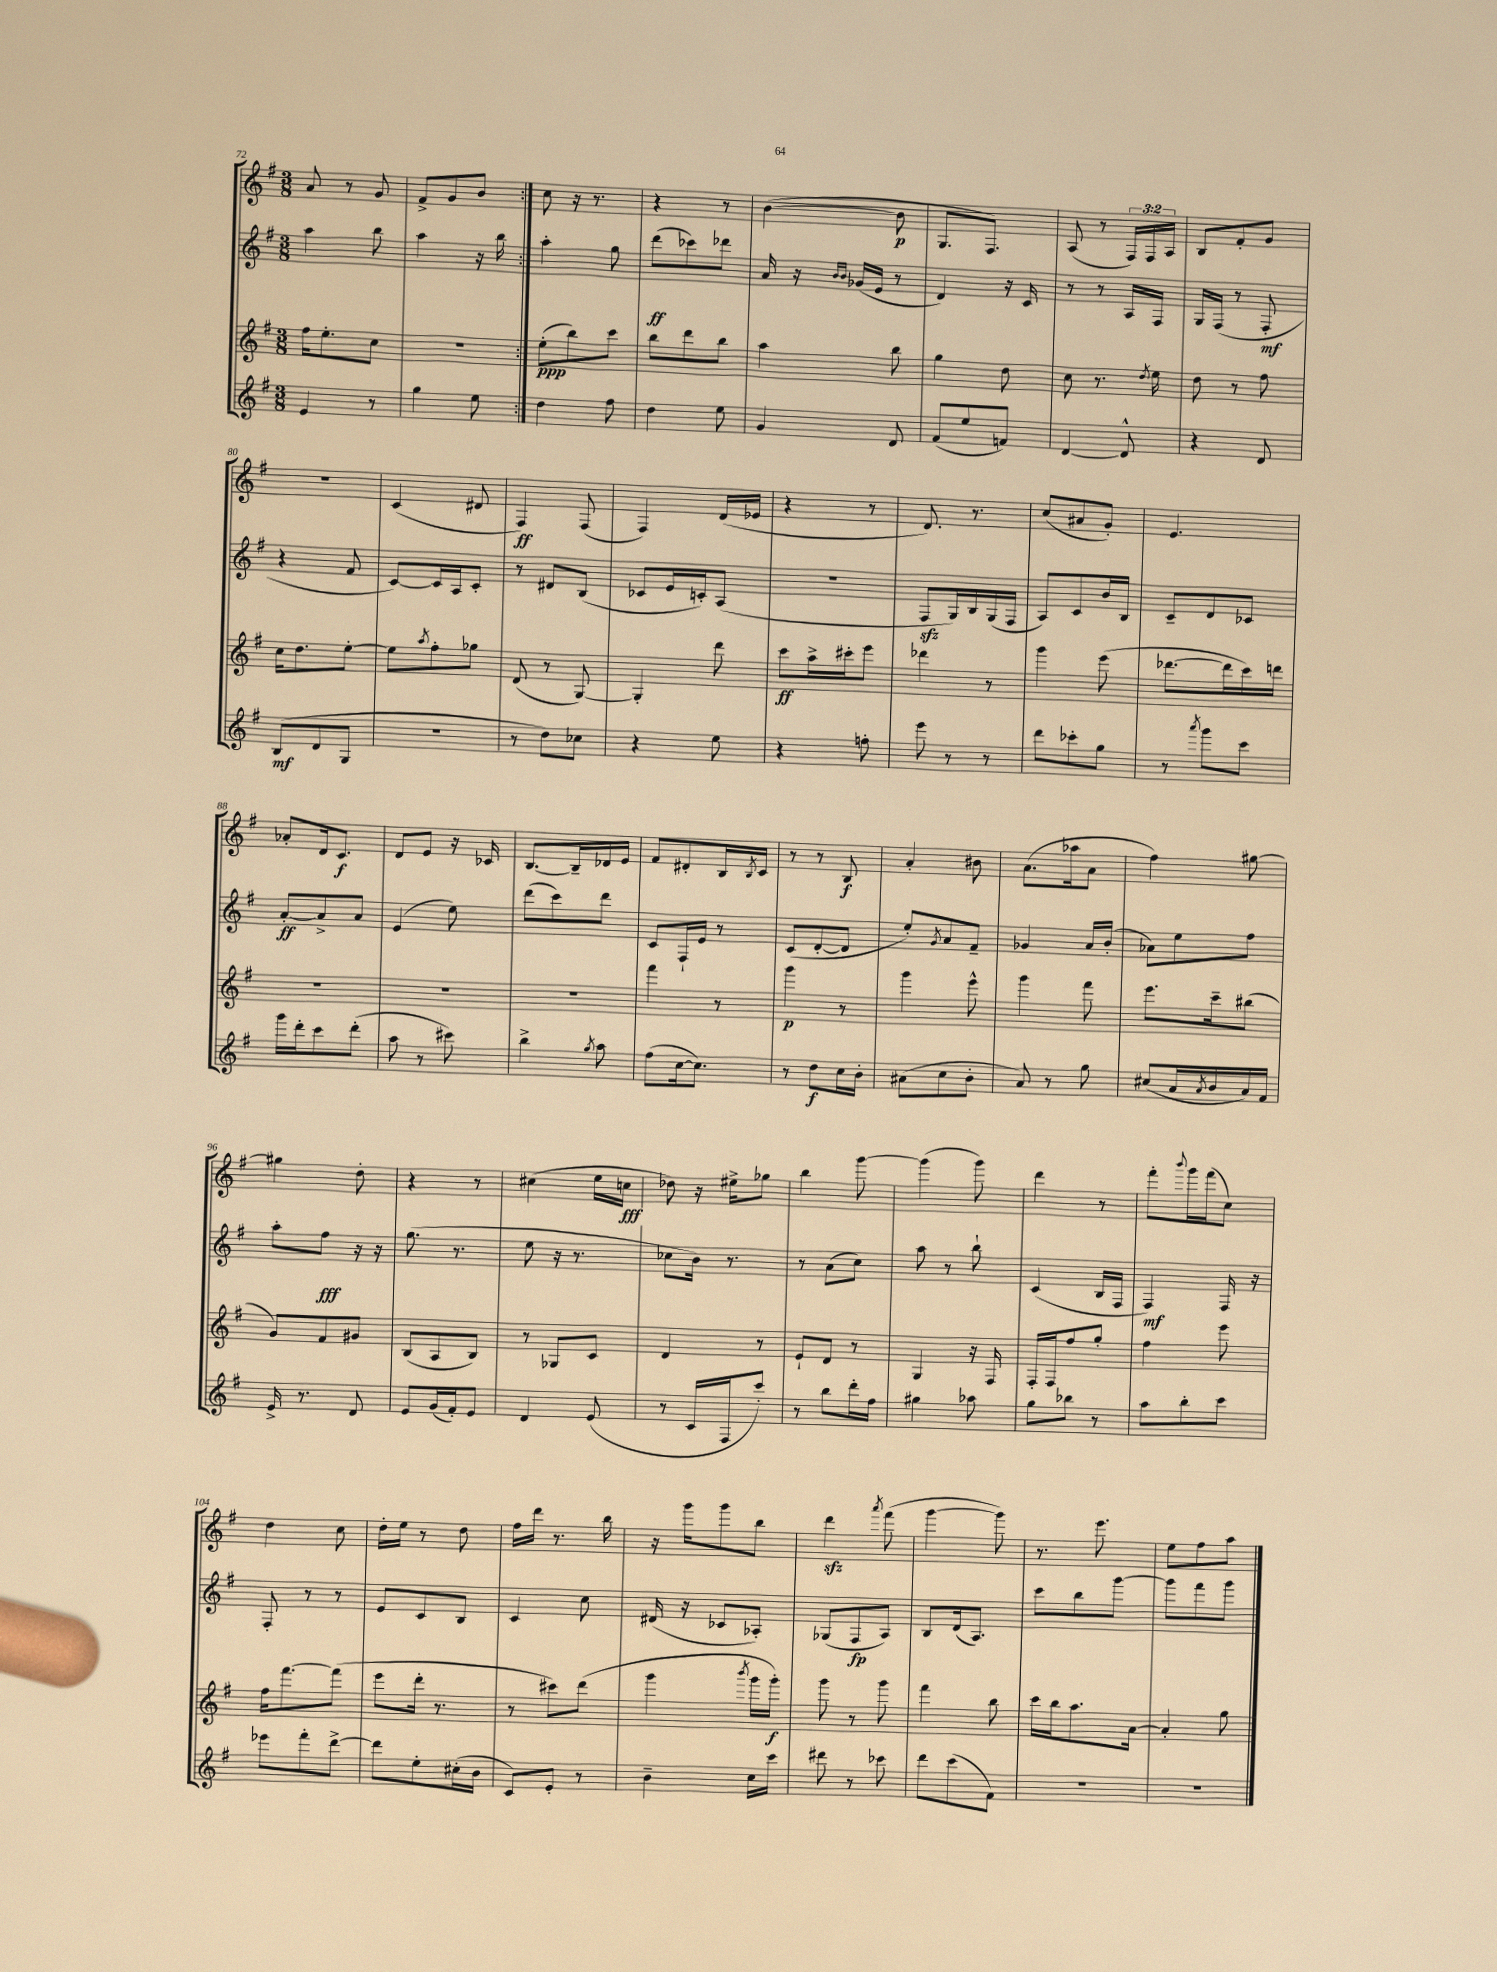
<<
\new StaffGroup <<
\new Staff = "s0" {
    \clef treble \key g \major \numericTimeSignature \time 3/8 \override Staff.TupletNumber.text = #tuplet-number::calc-fraction-text
    \repeat volta 2 { a'8 r8 g'8 |
    fis'8-> g'8 b'8 | }
    c''8 r16 r8. |
    r4 r8 |
    b'4~( b'8\p |
    g8. fis8.) |
    a8( r8 \tuplet 3/2 { fis16) fis16 a16 } |
    b8 fis'8-. g'8 |
    R4. |
    c'4( dis'8 |
    fis4\ff) fis8( |
    fis4) d'16( ees'16 |
    r4 r8 |
    d'8.) r8. |
    c''8( ais'8 g'8-.) |
    e'4. |
    aes'8-. d'16 c'8.\f |
    d'8 e'8 r16 ces'16 |
    b8.~ b16-- des'16 e'16 |
    fis'8 dis'8-. b16 \acciaccatura { b8 } c'16 |
    r8 r8 b8\f |
    a'4-. bis'8 |
    a'8.( aes''16 a'8 |
    fis''4) gis''8~ |
    gis''4 d''8-. |
    r4 r8 |
    cis''4( e''16 c''16\fff |
    des''8) r16 eis''16-> ges''8 |
    b''4 g'''8~ |
    g'''4( g'''8) |
    d'''4 r8 |
    fis'''8-. \appoggiatura { b'''8 } g'''16 fis'''16( c''8) |
    d''4 c''8 |
    d''16-. e''16 r8 d''8 |
    fis''16 d'''16 r8. b''16 |
    r16 g'''16 g'''8 b''8 |
    d'''4\sfz \acciaccatura { a'''8 } fis'''8( |
    g'''4~ g'''8) |
    r8. e'''8. |
    e''8 fis''8 a''8 \bar "|." |
}
\new Staff = "s1" {
    \clef treble \key g \major \numericTimeSignature \time 3/8
    \repeat volta 2 { a''4 b''8 |
    a''4 r16 b''16 | }
    a''4-. g''8 |
    d'''8\ff( ces'''8) des'''8 |
    a'16 r16 \grace { b'16 b'16 } ges'16( e'16 r8 |
    d'4) r16 c'16 |
    r8 r8 a16 fis16 |
    g16 fis16( r8 fis8-.\mf |
    r4 fis'8 |
    c'8~) c'16 a16 c'8-. |
    r8 dis'8 b8( |
    ces'8 e'16 c'16-.) a8( |
    R4. |
    fis8\sfz g16) b16 g16( fis16 |
    a8) c'8 b'16 b16 |
    c'8-- d'8 ces'8 |
    a'8~-.\ff a'8-> a'8 |
    e'4( e''8) |
    d'''8( c'''8) d'''8 |
    c'8 fis16-! e'16 r8 |
    c'8( d'8~-. d'8 |
    e''8-.) \acciaccatura { g'8 } a'8 fis'8-- |
    ges'4 a'16 b'16-.( |
    aes'8) e''8 fis''8 |
    a''8-. fis''8\fff r16 r16 |
    g''8.( r8. |
    e''8 r16 r8. |
    ces''8 b'16) r8. |
    r8 a'8( c''8) |
    a''8 r8 b''8-! |
    c'4( b16 fis16 |
    fis4\mf) fis16 r16 |
    fis8-. r8 r8 |
    e'8 c'8 b8 |
    c'4 c''8 |
    dis'16( r16 ces'8 aes8-.) |
    ges8( fis8\fp a8) |
    b8 d'16( a8.) |
    c'''8 b''8 g'''8~ |
    g'''8 fis'''8 g'''8 \bar "|." |
}
\new Staff = "s2" {
    \clef treble \key g \major \numericTimeSignature \time 3/8
    \repeat volta 2 { fis''16 e''8.-. c''8 |
    R4. | }
    e''8-.\ppp( b''8) c'''8 |
    b''8 d'''8 b''8 |
    a''4 b''8 |
    g''4 d''8 |
    c''8 r8. \acciaccatura { d''8 } e''16 |
    d''8 r8 fis''8 |
    c''16 d''8. e''8~-. |
    e''8 \acciaccatura { a''8 } fis''8-. ges''8 |
    d'8( r8 g8~) |
    g4-. d'''8 |
    c'''8\ff a''16-> cis'''16-. e'''8 |
    des'''4 r8 |
    g'''4 e'''8( |
    des'''8.~ des'''16 c'''16) d'''16 |
    R4. |
    R4. |
    R4. |
    fis'''4 r8 |
    g'''4\p r8 |
    g'''4 e'''8-^ |
    g'''4 fis'''8 |
    e'''8. c'''16-- bis''8( |
    g'8) fis'8 gis'8 |
    b8( a8 b8) |
    r8 ges8 c'8 |
    d'4 r8 |
    e'8-! d'8 r8 |
    g4 r16 fis16 |
    fis16-. fis16 fis''8 g''8-. |
    fis''4 e'''8 |
    fis''16 fis'''8.~ fis'''8( |
    e'''8 d'''16-. r8. |
    r8 cis'''8) d'''8( |
    g'''4 \acciaccatura { b'''8 } g'''16 g'''16-.\f) |
    g'''8 r8 g'''8 |
    fis'''4 b''8 |
    c'''16 b''16 a''8. a'16~ |
    a'4-. g''8 \bar "|." |
}
\new Staff = "s3" {
    \clef treble \key g \major \numericTimeSignature \time 3/8
    \repeat volta 2 { e'4 r8 |
    g''4 e''8 | }
    d''4 fis''8 |
    d''4 e''8 |
    g'4 d'8 |
    fis'8( e''8 f'8) |
    d'4~ d'8-^ |
    r4 d'8 |
    b8\mf( d'8 g8 |
    R4. |
    r8 d''8) ces''8 |
    r4 e''8 |
    r4 f''8-. |
    e'''8 r8 r8 |
    d'''8 ces'''8-. g''8 |
    r8 \acciaccatura { a'''8 } g'''8 c'''8 |
    g'''16 d'''16-. c'''8 d'''8-.( |
    a''8 r8 cis'''8) |
    b''4-> \acciaccatura { g''8 } a''8 |
    fis''8( c''16~ c''8.) |
    r8 d''8\f c''16 b'16-. |
    ais'8( c''8 b'8-. |
    a'8) r8 g''8 |
    cis''8( a'16 \acciaccatura { a'8 } b'16 a'16) fis'16 |
    e'16-> r8. d'8 |
    e'8 g'16( fis'16-.) e'8 |
    d'4 e'8( |
    r8 c'16 fis16 c'''8-.) |
    r8 b''8 d'''16-. fis''16 |
    gis''4 aes''8 |
    g''8 bes''8 r8 |
    a''8 b''8-. c'''8 |
    ees'''8 fis'''8-. d'''8~-> |
    d'''8 e''8-. cis''16-.( b'16 |
    c'8) e'8-. r8 |
    b'4-- c''16 c'''16 |
    dis'''8 r8 ces'''8 |
    d'''8 c'''8( fis'8) |
    R4. |
    R4. \bar "|." |
}
>>
>>
\layout { \context { \Score currentBarNumber = #72 } }
